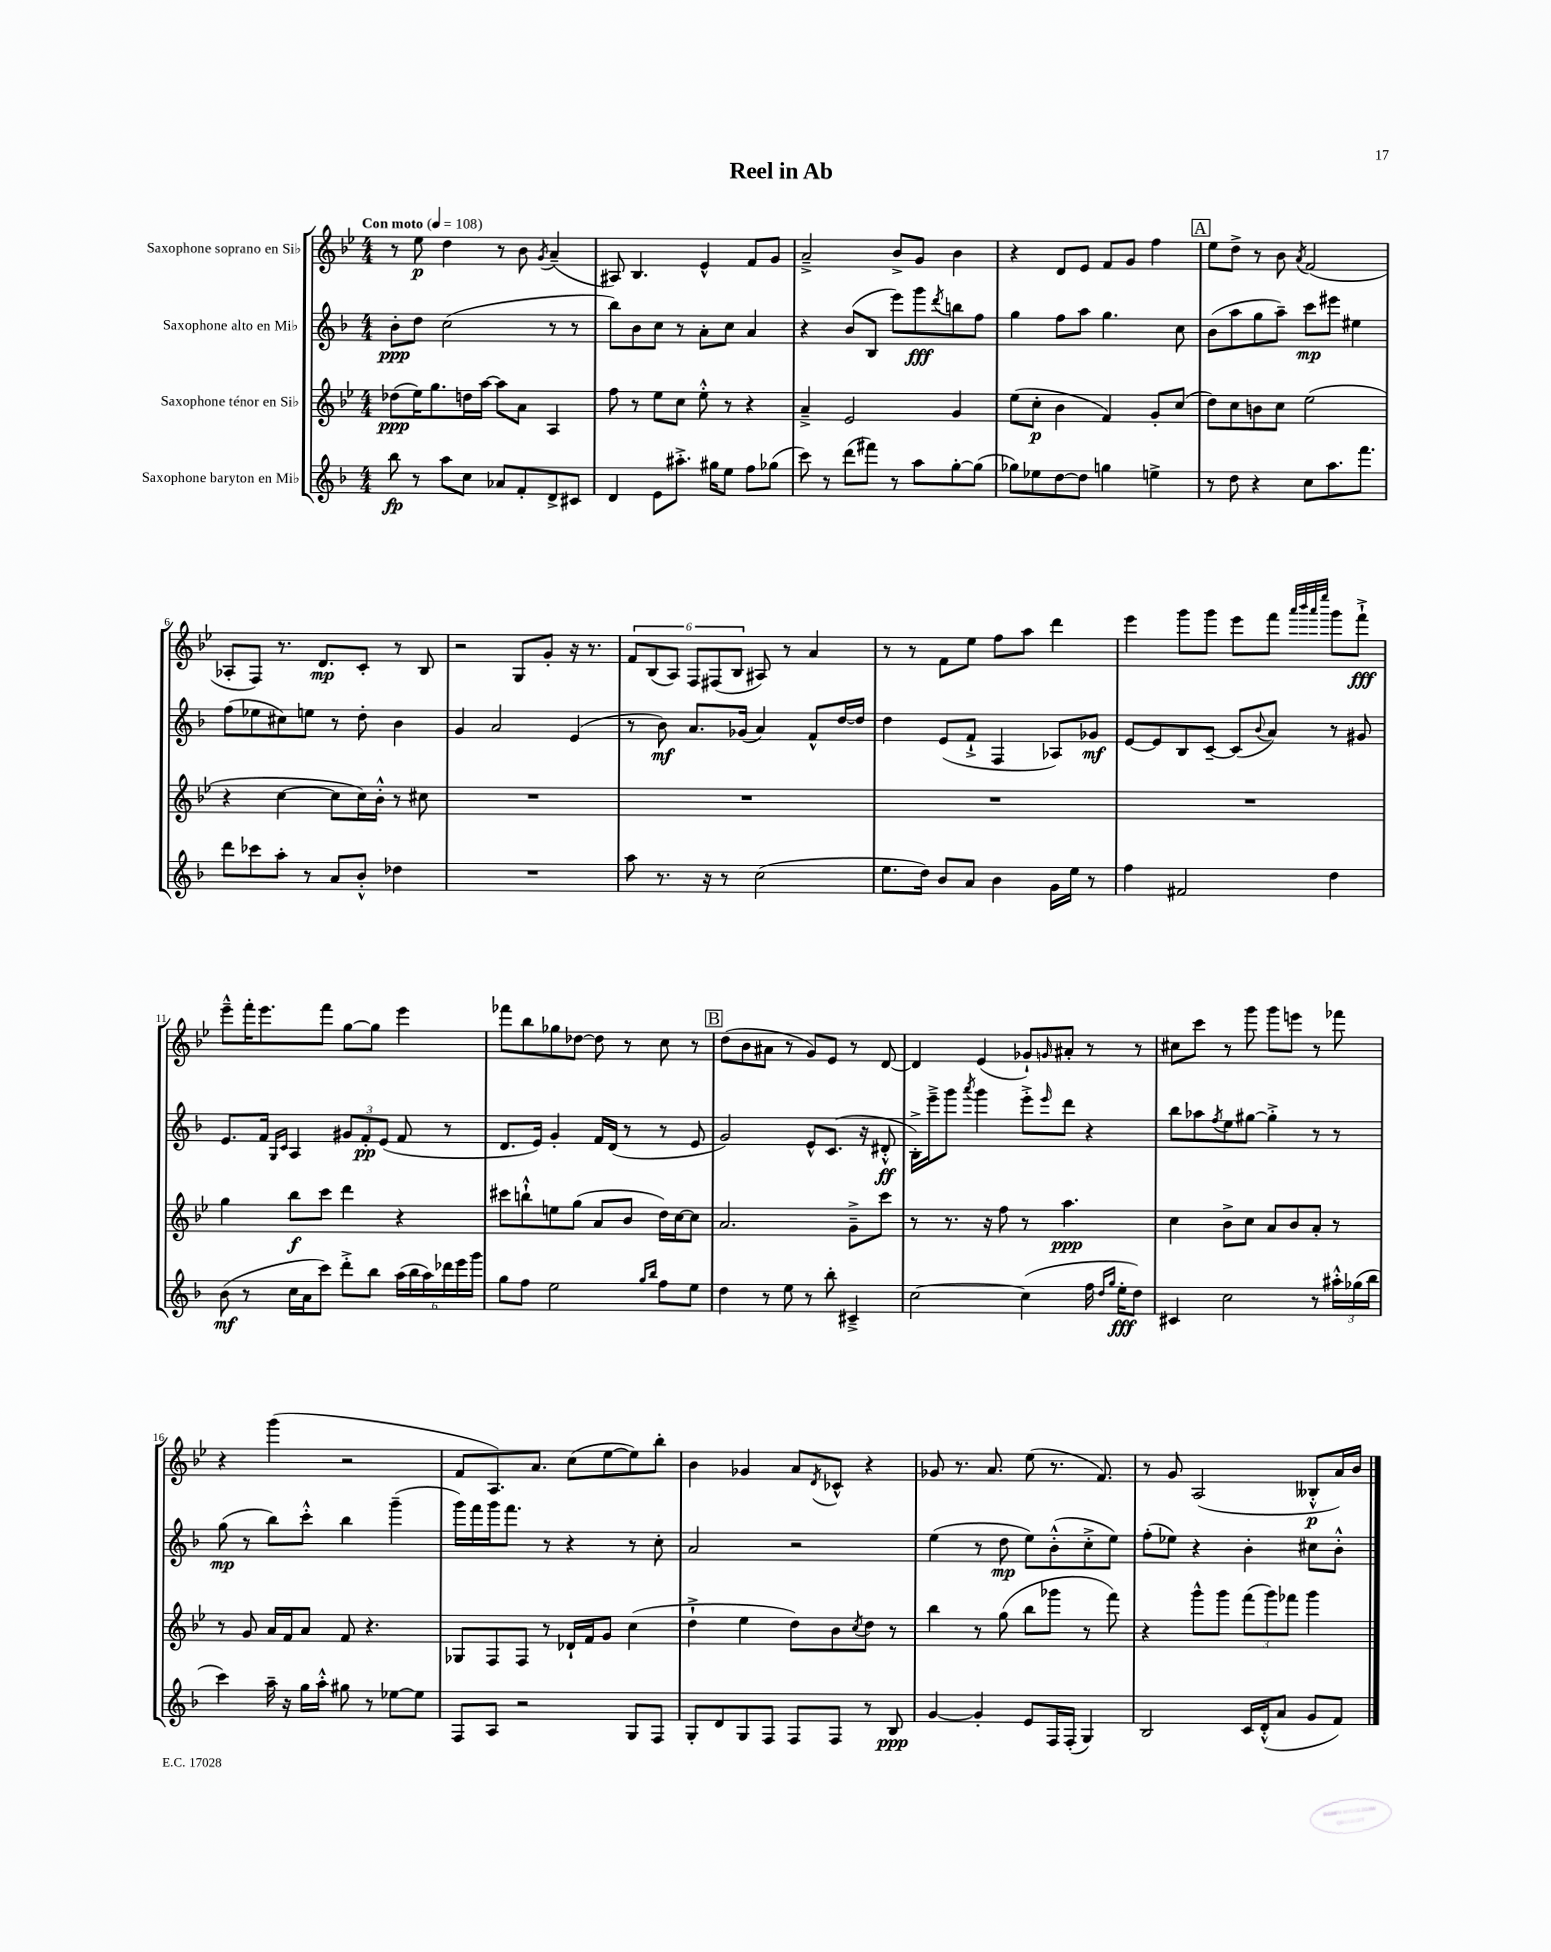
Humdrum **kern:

**kern	**dynam	**kern	**dynam	**kern	**dynam	**kern	**dynam
*part4	*part4	*part3	*part3	*part2	*part2	*part1	*part1
*staff4	*staff4	*staff3	*staff3	*staff2	*staff2	*staff1	*staff1
*I"Saxophone baryton en Mi♭	*	*I"Saxophone ténor en Si♭	*	*I"Saxophone alto en Mi♭	*	*I"Saxophone soprano en Si♭	*
*clefG2	*	*clefG2	*	*clefG2	*	*clefG2	*
*k[b-]	*	*k[b-e-]	*	*k[b-]	*	*k[b-e-]	*
*M4/4	*	*M4/4	*	*M4/4	*	*M4/4	*
*MM108	*	*MM108	*	*MM108	*	*MM108	*
=1	=1	=1	=1	=1	=1	=1	=1
!	!	!	!	!	!	!LO:TX:a:B:t=Con moto	!
8bb-\	fp	(8dd-X\L	ppp	8b-'\L	ppp	8r	.
8r	.	16ee-\K)	.	8dd\J	.	8ee-\	p
.	.	8.gg\	.	.	.	.	.
8aa\L	.	.	.	(2cc\	.	4dd\	.
8cc\J	.	16ddn\L	.	.	.	.	.
.	.	[16aa\JJ	.	.	.	.	.
8a-X/L	.	8aa\L]	.	.	.	8r	.
8f'/	.	8a\J	.	.	.	8b-\	.
.	.	.	.	.	.	8qg/	.
8d^/	.	4A/	.	8r	.	(4a~/	.
8c#X/J	.	.	.	8r	.	.	.
=2	=2	=2	=2	=2	=2	=2	=2
4d/	.	8ff\	.	8bb-\L)	.	8A#X/)	.
.	.	8r	.	8b-\	.	4.B-/	.
8e\L	.	8ee-\L	.	8cc\J	.	.	.
8.aa#X'^\J	.	8cc\J	.	8r	.	.	.
.	.	8ee-'^^\	.	8a'\L	.	4e-^^/	.
16gg#X\KL	.	.	.	.	.	.	.
8ee\J	.	8r	.	8cc\J	.	.	.
8ff\L	.	4r	.	4a/	.	8f/L	.
(8gg-X\J	.	.	.	.	.	8g/J	.
=3	=3	=3	=3	=3	=3	=3	=3
8ccc\)	.	4a~^/	.	4r	.	2a~^/	.
8r	.	.	.	.	.	.	.
(8ddd\L	.	2e-/	.	(8b-/L	.	.	.
8fff#X\J)	.	.	.	8B-/J	.	.	.
8r	.	.	.	8eee\L)	.	8b-^/L	.
8aa\L	.	.	.	8ggg\	fff	8g/J	.
.	.	.	.	8qddd/	.	.	.
[8gg'\	.	4g/	.	8bbn\	.	4b-\	.
(8gg\J]	.	.	.	8ff\J	.	.	.
=4	=4	=4	=4	=4	=4	=4	=4
8gg-X\L)	.	(8ee-\L	.	4gg\	.	4r	.
8ee-X\	.	8cc'\J	p	.	.	.	.
[8dd\	.	4b-\	.	8ff\L	.	8d/L	.
8dd\J]	.	.	.	8aa\J	.	8e-/J	.
4ggn\	.	4f/)	.	4.gg\	.	8f/L	.
.	.	.	.	.	.	8g/J	.
4een^\	.	8g'/L	.	.	.	4ff\	.
.	.	(8cc/J	.	8cc\	.	.	.
!!LO:REH:place=s1:t=A
=5	=5	=5	=5	=5	=5	=5	=5
8r	.	8dd\L)	.	(8b-\L	.	8ee-\L	.
8dd\	.	8cc\	.	8aa\	.	8dd^\J	.
4r	.	8bn\	.	8gg\	.	8r	.
.	.	8cc\J	.	8aa~\J)	.	8b-\	.
.	.	.	.	.	.	8qa/	.
8cc\L	.	(2ee-\	.	8ccc\L	mp	(2f/	.
8.aa\	.	.	.	8eee#X\J	.	.	.
.	.	.	.	4ee#X\	.	.	.
8.fff\J	.	.	.	.	.	.	.
!!LO:LB:g=z
=6	=6	=6	=6	=6	=6	=6	=6
8ddd\L	.	4r	.	(8ff\L	.	8A-X'/L	.
8ccc-X\	.	.	.	8ee-X\	.	8F/J)	.
8aa'\J	.	[4cc\	.	8cc#X\)	.	8.r	.
8r	.	.	.	8een\J	.	.	.
.	.	.	.	.	.	8.d/L	mp
8a/L	.	8cc\L]	.	8r	.	.	.
8b-'^^/J	.	16cc\L)	.	8dd'\	.	8c'/J	.
.	.	16b-'^^\JJ	.	.	.	.	.
4dd-X\	.	8r	.	4b-\	.	8r	.
.	.	8cc#X\	.	.	.	8B-/	.
=7	=7	=7	=7	=7	=7	=7	=7
1r	.	1r	.	4g/	.	2r	.
.	.	.	.	2a/	.	.	.
.	.	.	.	.	.	8G/L	.
.	.	.	.	.	.	8g'/J	.
.	.	.	.	(4e/	.	16r	.
.	.	.	.	.	.	8.r	.
=8	=8	=8	=8	=8	=8	=8	=8
8aa\	.	1r	.	8r	.	12f/L	.
.	.	.	.	.	.	(12B-/	.
8.r	.	.	.	8b-\)	mf	.	.
.	.	.	.	.	.	12A/J)	.
.	.	.	.	8.a/L	.	12F/L	.
16r	.	.	.	.	.	.	.
.	.	.	.	.	.	(12F#X/	.
8r	.	.	.	.	.	.	.
.	.	.	.	.	.	12B-/J	.
.	.	.	.	(16g-X/Jk	.	.	.
(2cc\	.	.	.	4a/)	.	8A#X/)	.
.	.	.	.	.	.	8r	.
.	.	.	.	8f^^/L	.	4a/	.
.	.	.	.	[16dd/L	.	.	.
.	.	.	.	16dd/JJ]	.	.	.
=9	=9	=9	=9	=9	=9	=9	=9
8.ee\L	.	1r	.	4dd\	.	8r	.
.	.	.	.	.	.	8r	.
16dd\Jk)	.	.	.	.	.	.	.
8b-/L	.	.	.	(8e/L	.	8f\L	.
8a/J	.	.	.	8f`^/J	.	8ee-\J	.
4b-\	.	.	.	4F/	.	8ff\L	.
.	.	.	.	.	.	8aa\J	.
16g\LL	.	.	.	8A-X/L)	.	4ddd\	.
16ee\JJ	.	.	.	.	.	.	.
8r	.	.	.	8g-X/J	mf	.	.
=10	=10	=10	=10	=10	=10	=10	=10
4ff\	.	1r	.	[8e/L	.	4eee-\	.
.	.	.	.	8e/]	.	.	.
2f#X/	.	.	.	8B-/	.	8ggg\L	.
.	.	.	.	[8c~/J	.	8ggg\J	.
.	.	.	.	(8c/L]	.	8eee-\L	.
.	.	.	.	8qqb-/	.	.	.
.	.	.	.	8a/J)	.	8fff\J	.
.	.	.	.	.	.	32qqaaa/LLL	.
.	.	.	.	.	.	32qqbbb-/	.
.	.	.	.	.	.	32qqaaa/	.
.	.	.	.	.	.	32qqeeee-/JJJ	.
4dd\	.	.	.	8r	.	8ggg\L	.
.	.	.	.	8g#X/	.	8fff`^\J	fff
!!LO:LB:g=z
=11	=11	=11	=11	=11	=11	=11	=11
(8b-\	mf	4gg\	.	8.e/L	.	8eee-~^^\L	.
8r	.	.	.	.	.	16fff'\K	.
.	.	.	.	16f/Jk	.	8.eee-\	.
.	.	.	.	16qqG/LL	.	.	.
.	.	.	.	16qqc/JJ	.	.	.
16cc\LL	.	8bb-\L	f	4A/	.	.	.
16a\J	.	.	.	.	.	.	.
8ccc\J)	.	8ccc\J	.	.	.	8fff\J	.
8ddd'^\L	.	4ddd\	.	12g#X/L	.	[8gg\L	.
.	.	.	.	12f'/	pp	.	.
8bb-\J	.	.	.	.	.	8gg\J]	.
.	.	.	.	(12e/J	.	.	.
(24aa\LL	.	4r	.	8f/	.	4eee-\	.
24bb-\	.	.	.	.	.	.	.
24aa\)	.	.	.	.	.	.	.
24ddd-X\	.	.	.	8r	.	.	.
24eee\	.	.	.	.	.	.	.
24ggg\JJ	.	.	.	.	.	.	.
=12	=12	=12	=12	=12	=12	=12	=12
8gg\L	.	8ccc#X\L	.	8.d/L	.	8fff-X\L	.
8ff\J	.	8bbn`^^\	.	.	.	8bb-\	.
.	.	.	.	16e/Jk)	.	.	.
2ee\	.	8een\	.	4g'/	.	8gg-X\	.
.	.	(8gg\J	.	.	.	[8dd-X\J	.
.	.	8a/L	.	16f/LL	.	8dd-\]	.
.	.	.	.	(16d/JJ	.	.	.
.	.	8b-/J	.	8r	.	8r	.
16qqgg/LL	.	.	.	.	.	.	.
16qqbb-/JJ	.	.	.	.	.	.	.
8ff\L	.	16dd\LL)	.	8r	.	8cc\	.
.	.	[16cc\J	.	.	.	.	.
8ee\J	.	8cc\J]	.	8e/	.	8r	.
!!LO:REH:place=s1:t=B
=13	=13	=13	=13	=13	=13	=13	=13
4dd\	.	2.a/	.	2g/)	.	(8dd\L	.
.	.	.	.	.	.	8b-\	.
8r	.	.	.	.	.	8a#X\J	.
8ee\	.	.	.	.	.	8r	.
8r	.	.	.	8e^^/L	.	8g/L)	.
8bb-'\	.	.	.	(8.c/J	.	8e-/J	.
4c#X~^/	.	8g~^\L	.	.	.	8r	.
.	.	.	.	16r	.	.	.
.	.	8ccc\J	.	8d#X'^^/	ff	[8d/	.
=14	=14	=14	=14	=14	=14	=14	=14
[2cc\	.	8r	.	16B-'^\LL)	.	4d/]	.
.	.	.	.	16eee~^\J	.	.	.
.	.	8.r	.	8ggg\J	.	.	.
.	.	.	.	8qaaa/	.	.	.
.	.	.	.	4ggg\	.	(4e-/	.
.	.	16r	.	.	.	.	.
.	.	8ff\	.	.	.	.	.
(4cc\]	.	8r	.	8eee'^\L	.	8g-X`/L)	.
.	.	.	.	16qqeee/	.	16qqgn/	.
.	.	4.aa\	ppp	8ddd\J	.	8a#X'/J	.
16ff\	.	.	.	4r	.	8r	.
16qqdd/LL	.	.	.	.	.	.	.
16qqgg/JJ	.	.	.	.	.	.	.
16ee'\KL	fff	.	.	.	.	.	.
8dd\J)	.	.	.	.	.	8r	.
=15	=15	=15	=15	=15	=15	=15	=15
4c#X/	.	4cc\	.	8bb-\L	.	8cc#X\L	.
.	.	.	.	8aa-X\	.	8ccc\J	.
.	.	.	.	8qff/	.	.	.
2cc\	.	8b-^\L	.	8ee\	.	8r	.
.	.	8cc\J	.	[8gg#X\J	.	8ggg\	.
.	.	8a/L	.	4gg#'^\]	.	8ggg\L	.
.	.	8b-/	.	.	.	8eeen\J	.
8r	.	8a'/J	.	8r	.	8r	.
24aa#X'^^\LL	.	8r	.	8r	.	8fff-X\	.
(24gg-X\	.	.	.	.	.	.	.
24bb-\JJ	.	.	.	.	.	.	.
!!LO:LB:g=z
=16	=16	=16	=16	=16	=16	=16	=16
4ccc\)	.	8r	.	(8gg\	mp	4r	.
.	.	8g/	.	8r	.	.	.
16aa~\	.	16a/LL	.	8bb-\L)	.	(4ggg\	.
16r	.	16f/J	.	.	.	.	.
16gg\LL	.	8a/J	.	8ccc'^^\J	.	.	.
16aa'^^\JJ	.	.	.	.	.	.	.
8gg#X\	.	8f/	.	4bb-\	.	2r	.
8r	.	4.r	.	.	.	.	.
[8ee-X\L	.	.	.	(4ggg~\	.	.	.
8ee-\J]	.	.	.	.	.	.	.
=17	=17	=17	=17	=17	=17	=17	=17
8F/L	.	8G-X/L	.	16ggg\LL)	.	8f/L	.
.	.	.	.	16fff\	.	.	.
8A/J	.	8F/	.	16ggg\J	.	8.A/)	.
.	.	.	.	8.fff\J	.	.	.
2r	.	8F/J	.	.	.	.	.
.	.	.	.	.	.	8.a/J	.
.	.	8r	.	8r	.	.	.
.	.	16d-X`/LL	.	4r	.	(8cc\L	.
.	.	16f/J	.	.	.	.	.
.	.	8g/J	.	.	.	[8ee-\	.
8G/L	.	(4cc\	.	8r	.	8ee-\])	.
8F/J	.	.	.	8cc'\	.	8bb-'\J	.
=18	=18	=18	=18	=18	=18	=18	=18
8G'/L	.	4dd`^\	.	2a/	.	4b-\	.
8d/	.	.	.	.	.	.	.
8G/	.	4ee-\	.	.	.	4g-X/	.
8F/J	.	.	.	.	.	.	.
8F/L	.	8dd\L)	.	2r	.	8a/L	.
.	.	.	.	.	.	8qd/	.
8F/J	.	8b-\	.	.	.	8c-X^^/J	.
.	.	8qcc/	.	.	.	.	.
8r	.	8dd\J	.	.	.	4r	.
8B-/	ppp	8r	.	.	.	.	.
=19	=19	=19	=19	=19	=19	=19	=19
[4g/	.	4bb-\	.	(4ee\	.	8g-X/	.
.	.	.	.	.	.	8.r	.
4g'/]	.	8r	.	8r	.	.	.
.	.	.	.	.	.	8.a/	.
.	.	(8gg\	.	8dd\	mp	.	.
8e/L	.	8bb-\L	.	8ee\L)	.	(8ee-\	.
16F/L	.	8ggg-X\J	.	(8b-'^^\	.	8.r	.
(16F'/JJ	.	.	.	.	.	.	.
4G/)	.	8r	.	8cc'^\	.	.	.
.	.	.	.	.	.	8.f/)	.
.	.	8fff\)	.	8ee\J)	.	.	.
=20	=20	=20	=20	=20	=20	=20	=20
2B-/	.	4r	.	(8ff'\L	.	8r	.
.	.	.	.	8ee-X\J)	.	8g/	.
.	.	8ggg^^\L	.	4r	.	(2A/	.
.	.	8ggg\J	.	.	.	.	.
16c/LL	.	(12fff\L	.	4b-'\	.	.	.
(16d'^^/J	.	.	.	.	.	.	.
.	.	12ggg\)	.	.	.	.	.
8a/J	.	.	.	.	.	.	.
.	.	12fff-X\J	.	.	.	.	.
8g/L	.	4ggg\	.	8cc#X\L	.	8B--X'^^/L	p
8f/J)	.	.	.	8b-'^^\J	.	16a/L)	.
.	.	.	.	.	.	16b-/JJ	.
==	==	==	==	==	==	==	==
*-	*-	*-	*-	*-	*-	*-	*-
